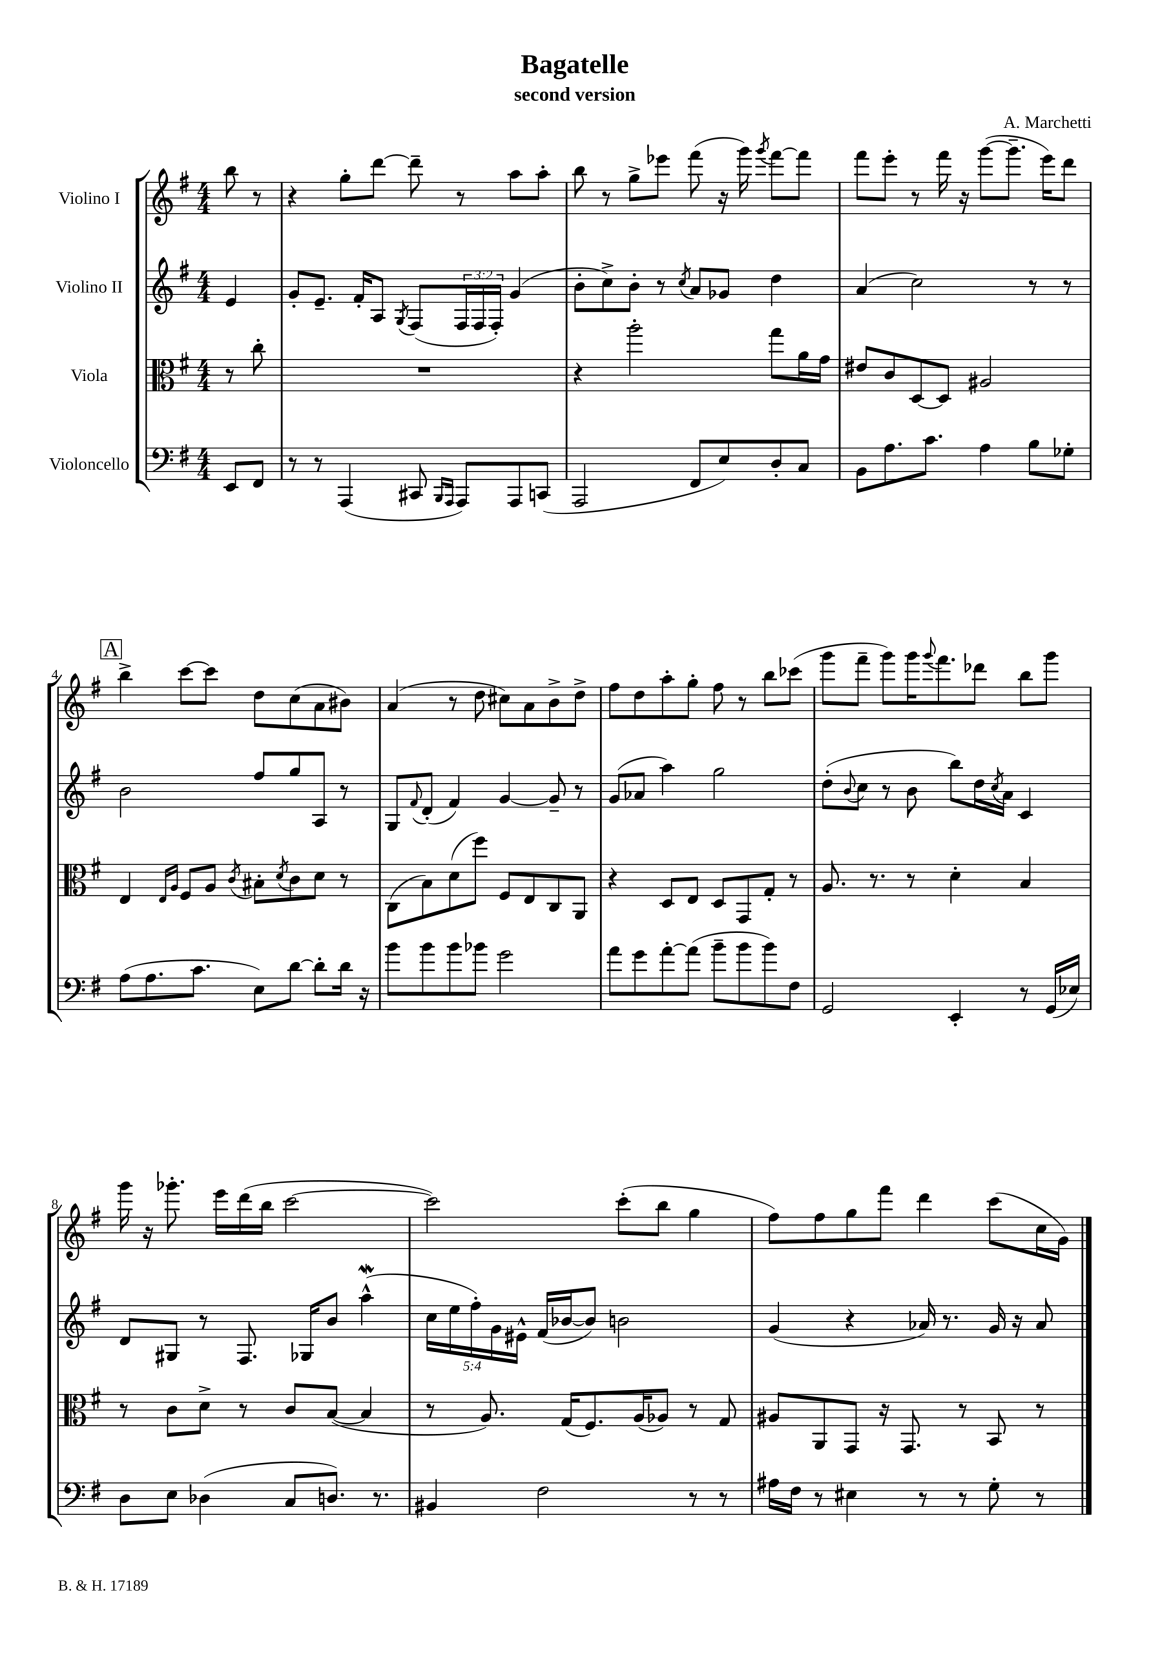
\header { title = "Bagatelle" composer = "A. Marchetti" subtitle = "second version" }
<<
\new StaffGroup <<
\new Staff = "s0" \with { instrumentName = "Violino I" } {
    \clef treble \key g \major \numericTimeSignature \time 4/4 \partial 4
    b''8 r8 |
    r4 g''8-. d'''8~ d'''8-- r8 a''8 a''8-. |
    b''8 r8 g''8-> ees'''8 fis'''8( r16 g'''16) \acciaccatura { g'''8 } fis'''8~ fis'''8 |
    fis'''8 e'''8-. r8 fis'''16 r16 g'''8~( g'''8.-- e'''16) d'''8 |
    \mark \markup { \box "A" } b''4-> c'''8~ c'''8 d''8 c''8( a'8 bis'8) |
    a'4( r8 d''8 cis''8) a'8 b'8-> d''8-> |
    fis''8 d''8 a''8-. g''8-. fis''8 r8 b''8 ces'''8( |
    g'''8 fis'''8-- g'''8) g'''16 \appoggiatura { g'''8 } fis'''8. des'''8 b''8 g'''8 |
    g'''16 r16 ges'''8.-. e'''16 d'''16( b''16 c'''2~ |
    c'''2) c'''8-.( b''8 g''4 |
    fis''8) fis''8 g''8 fis'''8 d'''4 c'''8( c''16 g'16) \bar "|." |
}
\new Staff = "s1" \with { instrumentName = "Violino II" } {
    \clef treble \key g \major \numericTimeSignature \time 4/4 \override Staff.TupletNumber.text = #tuplet-number::calc-fraction-text \partial 4
    e'4 |
    g'8-. e'8.-- fis'16-. a8 \acciaccatura { g8 } fis8( \tuplet 3/2 { fis16 fis16 fis16-.) } g'4( |
    b'8-. c''8->) b'8-. r8 \acciaccatura { c''8 } a'8 ges'8 d''4 |
    a'4( c''2) r8 r8 |
    \mark \markup { \box "A" } b'2 fis''8 g''8 a8 r8 |
    g8 \appoggiatura { fis'8 } d'8-.( fis'4) g'4~ g'8-- r8 |
    g'8( aes'8 a''4) g''2 |
    d''8-.( \appoggiatura { b'8 } c''8 r8 b'8 b''8) d''16 \acciaccatura { c''8 } a'16 c'4 |
    d'8 gis8 r8 fis8. ges16 b'8 a''4-^\mordent( |
    \tuplet 5/4 { c''16 e''16 fis''16-.) g'16 eis'16-^ } fis'16( bes'16~ bes'8) b'2 |
    g'4( r4 aes'16) r8. g'16 r16 aes'8 \bar "|." |
}
\new Staff = "s2" \with { instrumentName = "Viola" } {
    \clef alto \key g \major \numericTimeSignature \time 4/4 \partial 4
    r8 c''8-. |
    R1 |
    r4 a''2-. g''8 a'16 g'16 |
    eis'8 c'8 d8~ d8 ais2 |
    \mark \markup { \box "A" } e4 \grace { e16 a16 } fis8 a8 \acciaccatura { c'8 } bis8-. \acciaccatura { d'8 } c'8 d'8 r8 |
    c8( b8) d'8( fis''8) fis8 e8 c8 a,8 |
    r4 d8 e8 d8 g,8 g8-. r8 |
    a8. r8. r8 d'4-. b4 |
    r8 c'8 d'8-> r8 c'8 b8~( b4 |
    r8 a8.) g16( fis8.) a16( aes8) r8 g8 |
    ais8 a,8 g,8 r16 g,8. r8 b,8 r8 \bar "|." |
}
\new Staff = "s3" \with { instrumentName = "Violoncello" } {
    \clef bass \key g \major \numericTimeSignature \time 4/4 \partial 4
    e,8 fis,8 |
    r8 r8 a,,4( cis,8 \grace { b,,16 a,,16 } a,,8) a,,8 c,8( |
    a,,2 fis,8 e8) d8-. c8 |
    b,8 a8. c'8. a4 b8 ges8-. |
    \mark \markup { \box "A" } a8( a8. c'8. e8) d'8~ d'8-. d'16 r16 |
    b'8 b'8 b'8 bes'8 g'2 |
    a'8 g'8 a'8~-. a'8( b'8-- b'8 b'8) fis8 |
    g,2 e,4-. r8 g,16( ees16) |
    d8 e8 des4( c8 d8.) r8. |
    bis,4 fis2 r8 r8 |
    ais16 fis16 r8 eis4 r8 r8 g8-. r8 \bar "|." |
}
>>
>>
